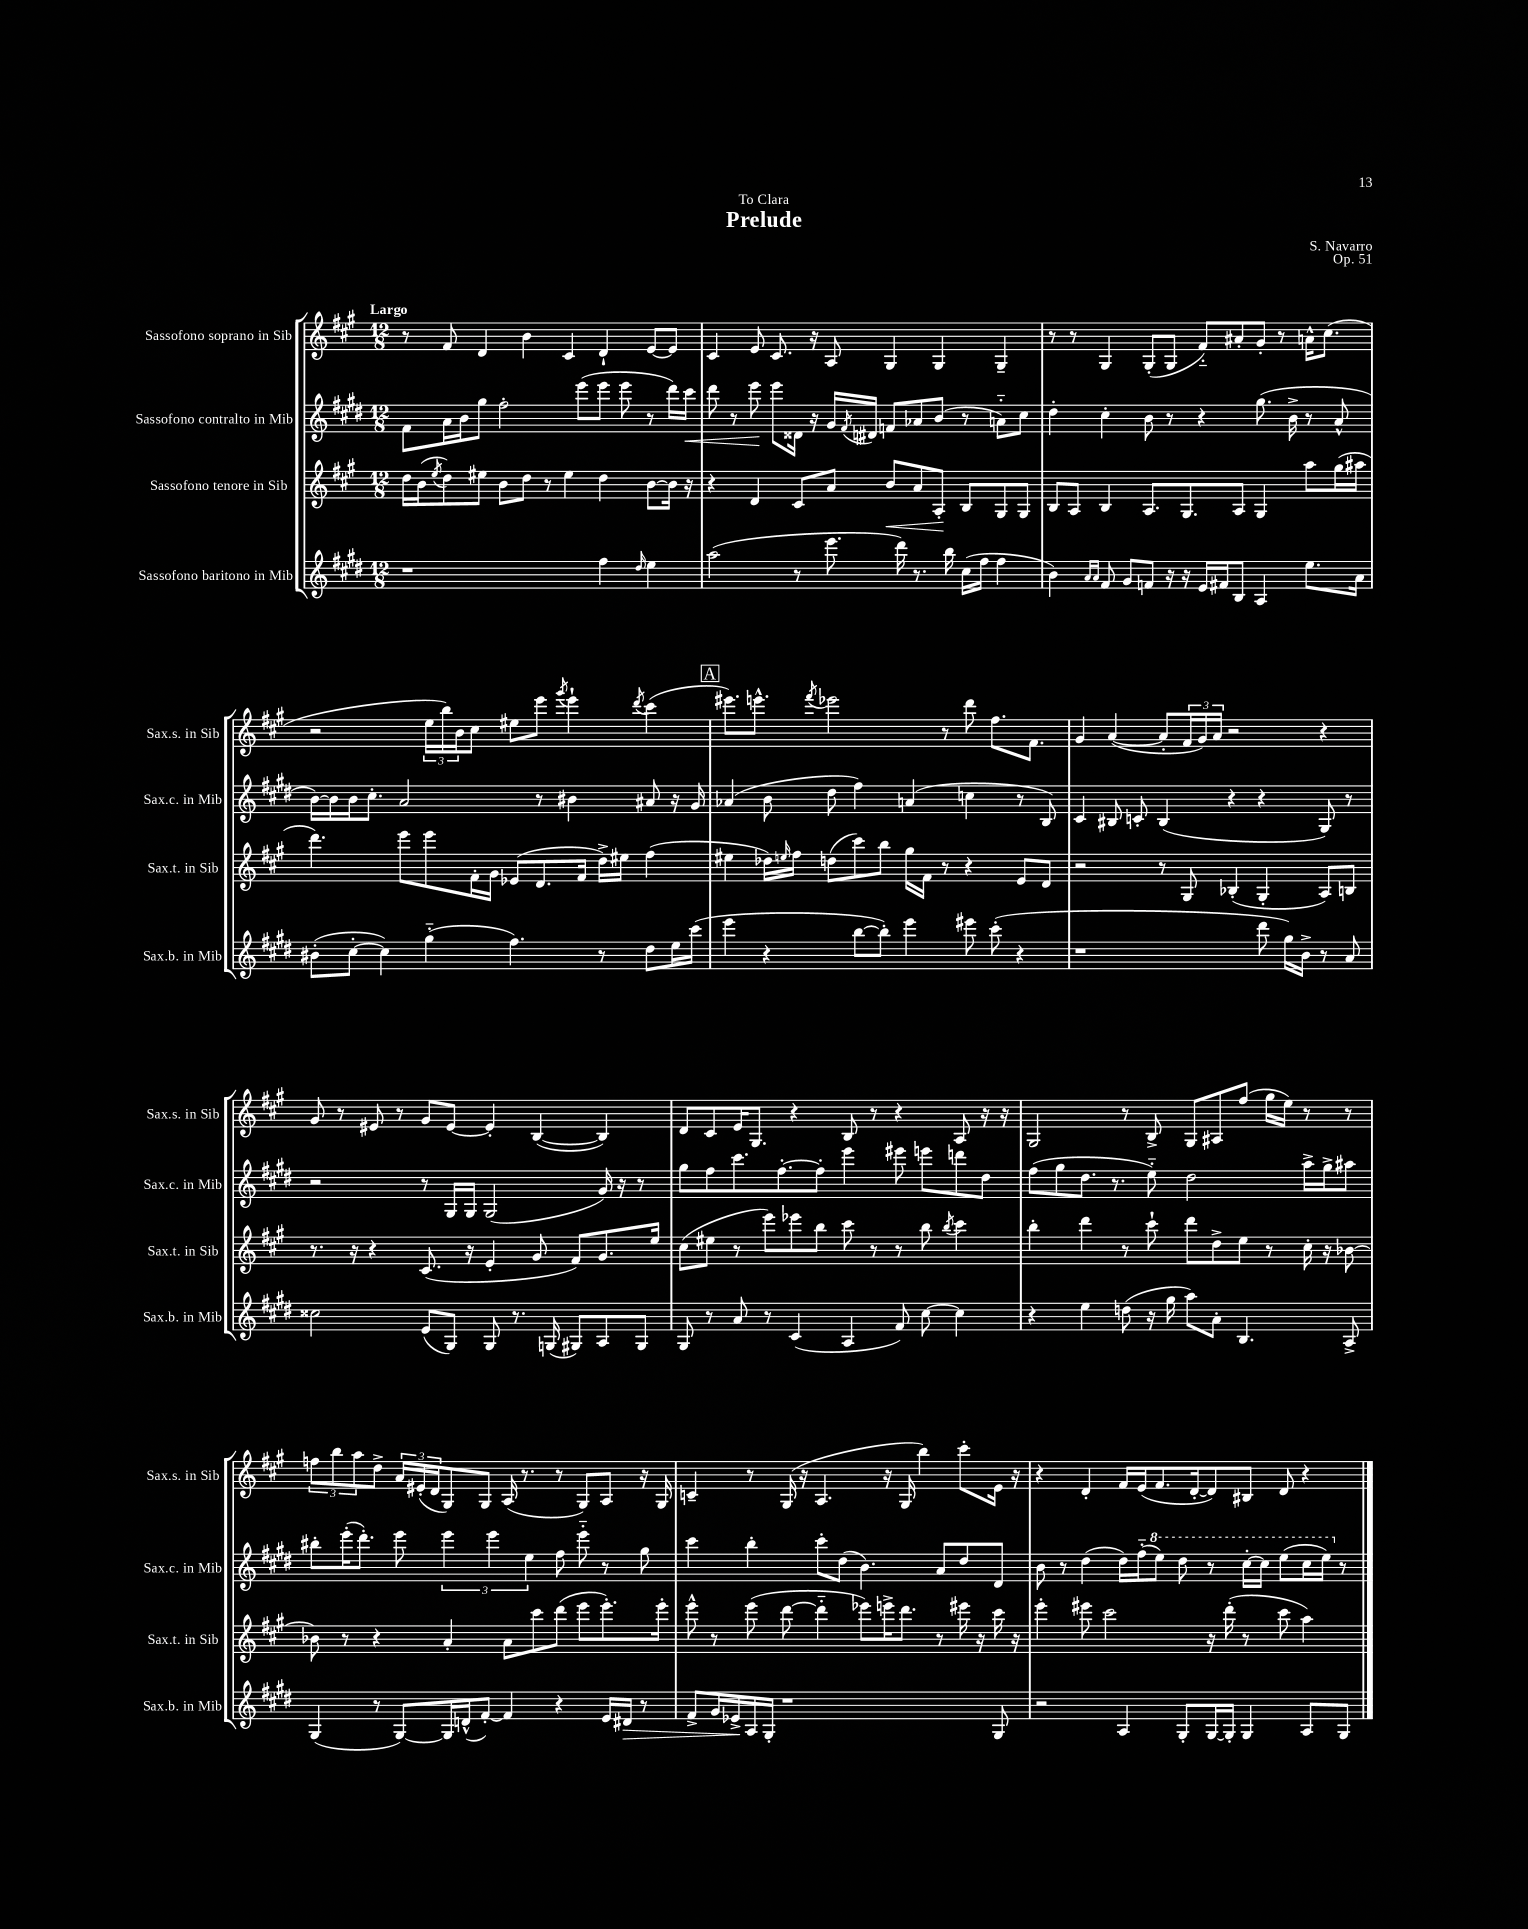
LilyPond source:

\header { title = "Prelude" composer = "S. Navarro" dedication = "To Clara" opus = "Op. 51" }
<<
\new StaffGroup <<
\new Staff = "s0" \with { instrumentName = "Sassofono soprano in Sib" shortInstrumentName = "Sax.s. in Sib" } {
    \clef treble \key a \major \numericTimeSignature \time 12/8 \tempo "Largo"
    r8 fis'8 d'4 b'4 cis'4 d'4-! e'8~ e'8 |
    cis'4 e'8 cis'8. r16 a8 gis4 gis4 gis4-- |
    r8 r8 gis4 gis8-.( gis8 fis'8-_) ais'8-. gis'8-. r8 a'16-^ cis''8.( |
    r2 \tuplet 3/2 { e''16 b''16) b'16 } cis''8 eis''8 e'''8 \acciaccatura { gis'''8 } e'''4-! \acciaccatura { d'''8 } cis'''4( |
    \mark \markup { \box "A" } eis'''8.) e'''8.-^ \acciaccatura { fis'''8 } ees'''2 r8 d'''8 fis''8. fis'8. |
    gis'4 a'4~( a'8-. \tuplet 3/2 { fis'16 gis'16) a'16 } r2 r4 |
    gis'8 r8 eis'8 r8 gis'8 eis'8~ eis'4-. b4~( b4) |
    d'8 cis'8 e'16 gis8. r4 b8 r8 r4 a8 r16 r16 |
    gis2 r8 b8-> gis8 ais8 fis''8( gis''16 e''16) r8 r8 |
    \tuplet 3/2 { f''8 b''8 a''8 } d''8-> \tuplet 3/2 { a'16 eis'16-.( d'16 } gis8) gis8 a16( r8. r8 gis8) a8 r16 gis16 |
    c'4-- r8 gis16( r16 a4. r16 gis16 b''4) cis'''8-. e'16 r16 |
    r4 d'4-. fis'16 e'16( fis'8. d'16~-. d'8) bis8 d'8 r4 \bar "|." |
}
\new Staff = "s1" \with { instrumentName = "Sassofono contralto in Mib" shortInstrumentName = "Sax.c. in Mib" } {
    \clef treble \key e \major \numericTimeSignature \time 12/8
    fis'8 a'16 b'16 gis''8 fis''2-. e'''8( e'''8 e'''8 r8 dis'''16) cis'''16\< |
    dis'''8 r8 e'''8\! e'''8 disis'16 r16 gis'16 \acciaccatura { fis'8 } dis'16 f'8 aes'8 b'8( r8 a'8-_) cis''8 |
    dis''4-. cis''4-. b'8 r8 r4 gis''8.( b'16-> r8 a'8-^ |
    b'16~) b'16 b'16 cis''8.-. a'2 r8 bis'4 ais'8 r16 gis'16 |
    \mark \markup { \box "A" } aes'4( b'8 dis''8 fis''4) a'4( c''4 r8 b8) |
    cis'4 bis8 c'8-. bis4( r4 r4 gis8) r8 |
    r2 r8 gis16 gis16 gis2( gis'16) r16 r8 |
    gis''8 fis''8 cis'''8. fis''8.~-. fis''8-. e'''4 eis'''8 e'''8 d'''8 dis''8 |
    fis''8( gis''8 dis''8. r8. e''8-_) dis''2 a''16-> gis''16-> ais''8 |
    bis''8-. e'''16-.( dis'''8.-.) e'''8 \tuplet 3/2 { e'''4 e'''4 e''4 } fis''8 e'''8-_ r8 gis''8 |
    cis'''4 b''4-. cis'''8-. dis''8( b'4.) a'8 dis''8 dis'8 |
    b'8 r8 dis''4( dis''16) fis''16-_( \ottava #1 e'''8) dis'''8 r8 cis'''16~-. cis'''16 e'''8( cis'''16 e'''16) \ottava #0 r8 \bar "|." |
}
\new Staff = "s2" \with { instrumentName = "Sassofono tenore in Sib" shortInstrumentName = "Sax.t. in Sib" } {
    \clef treble \key a \major \numericTimeSignature \time 12/8
    d''16 b'16( \acciaccatura { e''8 } d''8) eis''8 b'8 d''8 r8 eis''4 d''4 b'8~ b'16 r16 |
    r4 d'4 cis'8 a'8 b'8\< a'8 a8-.\! b8 gis8 gis8 |
    b8 a8 b4 a8. gis8. a8 gis4 a''8 gis''16( ais''16 |
    d'''4.) e'''8 e'''8 fis'16-. gis'16 ees'8( d'8. fis'16 d''16->) eis''16 fis''4( |
    \mark \markup { \box "A" } eis''4 des''16) \grace { e''16 } fis''16 d''8( cis'''8) b''8 gis''16 fis'16 r8 r4 e'8 d'8 |
    r2 r8 gis8 bes4-.( gis4-. a8) b8 |
    r8. r16 r4 cis'8.( r16 e'4-. gis'8 fis'8) gis'8. e''16 |
    cis''8( eis''8 r8 e'''8) ees'''8 b''8 cis'''8 r8 r8 b''8 \acciaccatura { b''8 } cis'''4 |
    b''4-. d'''4 r8 cis'''8-! d'''8 d''8-> e''8 r8 cis''16-. r16 bes'8~ |
    bes'8 r8 r4 a'4-. a'8 cis'''8 d'''8( e'''8 e'''8.-.) e'''16-. |
    e'''8-^ r8 e'''8( d'''8~ d'''4-_ ees'''8) e'''16-> d'''8. r8 eis'''16 r16 cis'''16 r16 |
    e'''4-. eis'''8 cis'''2 r16 d'''16-.( r8 cis'''8 a''4) \bar "|." |
}
\new Staff = "s3" \with { instrumentName = "Sassofono baritono in Mib" shortInstrumentName = "Sax.b. in Mib" } {
    \clef treble \key e \major \numericTimeSignature \time 12/8
    r1 fis''4 \grace { dis''16 } e''4 |
    a''2( r8 e'''8. dis'''16) r8. b''16 cis''16( fis''16 fis''4 |
    b'4) \grace { a'16 a'16 } fis'8 gis'8 f'8 r16 r16 e'16 fis'16 b8 a4 e''8. a'16 |
    bis'8-.( cis''8~-. cis''4) gis''4-_( fis''4.) r8 dis''8 e''16 cis'''16( |
    \mark \markup { \box "A" } e'''4 r4 b''8~ b''8-.) e'''4 eis'''8 cis'''8-.( r4 |
    r1 dis'''8 gis''16) b'16-> r8 a'8 |
    cisis''2 e'8( gis8) gis8 r8. g16( gis8) a8 gis8 |
    gis8 r8 a'8 r8 cis'4( a4 fis'8) cis''8~ cis''4 |
    r4 e''4 d''8( r16 gis''16 a''8) a'8-. b4. a8-> |
    gis4( r8 gis8~) gis16 d'16-^( fis'8~-.) fis'4 r4 e'16 dis'16\> r8 |
    fis'8-> gis'16 ees'16->\! a16 gis16-. r1 gis8 |
    r2 a4 gis8-. gis16~ gis16-. gis4 a8 gis8 \bar "|." |
}
>>
>>
\layout { \context { \Score \remove "Bar_number_engraver" } }
